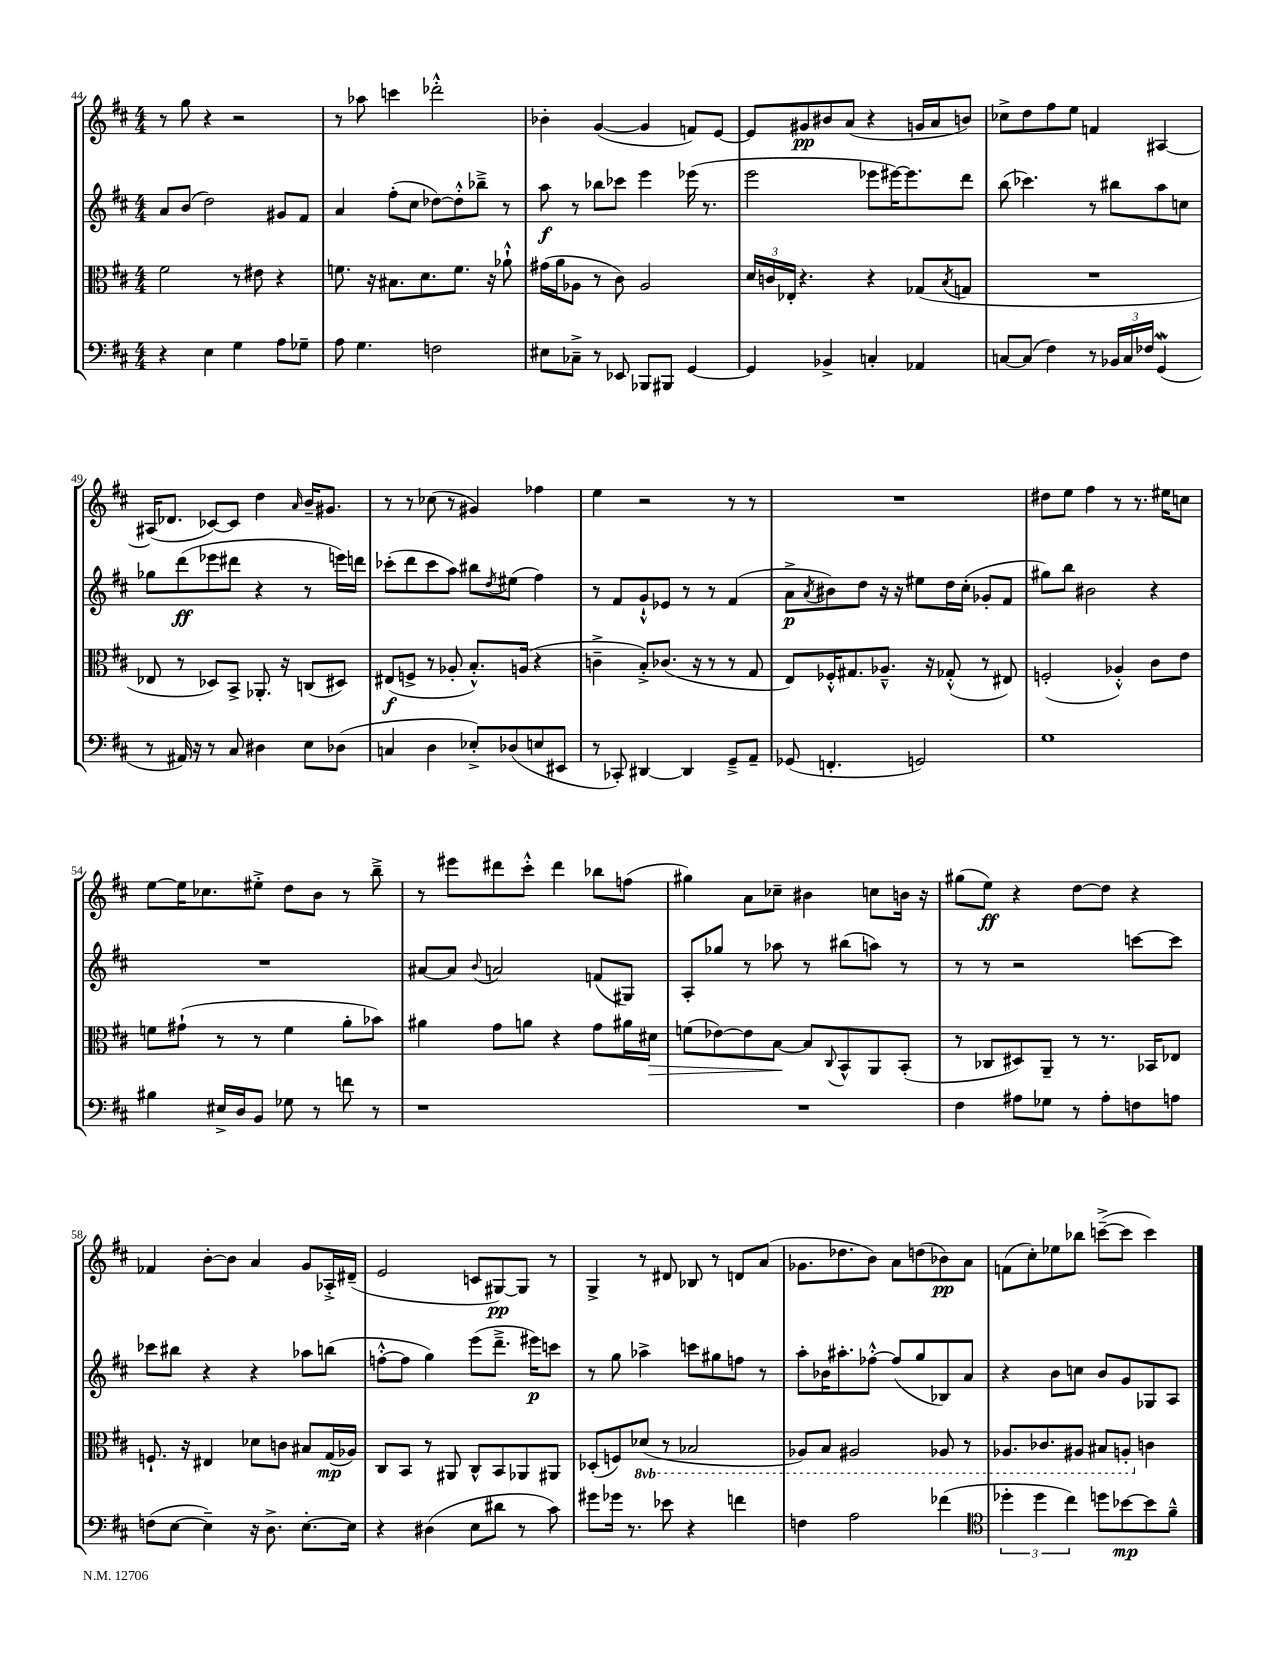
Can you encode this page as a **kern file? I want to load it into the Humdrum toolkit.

**kern	**dynam	**kern	**dynam	**kern	**dynam	**kern	**dynam
*part4	*part4	*part3	*part3	*part2	*part2	*part1	*part1
*staff4	*staff4	*staff3	*staff3	*staff2	*staff2	*staff1	*staff1
*clefF4	*	*clefC3	*	*clefG2	*	*clefG2	*
*k[f#c#]	*	*k[f#c#]	*	*k[f#c#]	*	*k[f#c#]	*
*M4/4	*	*M4/4	*	*M4/4	*	*M4/4	*
=44	=44	=44	=44	=44	=44	=44	=44
4r	.	2f#\	.	8a/L	.	8r	.
.	.	.	.	(8b/J	.	8gg\	.
4E\	.	.	.	2dd\)	.	4r	.
4G\	.	8r	.	.	.	2r	.
.	.	8e#X\	.	.	.	.	.
8A\L	.	4r	.	8g#X/L	.	.	.
8G-X~\J	.	.	.	8f#/J	.	.	.
=45	=45	=45	=45	=45	=45	=45	=45
8A\	.	8.fn\	.	4a/	.	8r	.
4.G\	.	.	.	.	.	8aa-X\	.
.	.	16r	.	.	.	.	.
.	.	8.B#X\L	.	(8ff#'\L	.	4cccn\	.
.	.	.	.	8cc#\J	.	.	.
.	.	8.d\	.	.	.	.	.
2Fn\	.	.	.	[8dd-X\L)	.	2ddd-X'^^\	.
.	.	8.f\J	.	8dd-'^^\]	.	.	.
.	.	.	.	8bb-X~^\J	.	.	.
.	.	16r	.	.	.	.	.
.	.	8a-X`^^\	.	8r	.	.	.
=46	=46	=46	=46	=46	=46	=46	=46
8E#X\L	.	(16g#X\LL	.	8aa\	f	4b-X'\	.
.	.	16a\J	.	.	.	.	.
8C-X~^\J	.	8A-X\J	.	8r	.	.	.
8r	.	8r	.	8bb-X\L	.	([4g/	.
8EE-X/	.	8c#\)	.	8ccc-X\J	.	.	.
8BBB-X/L	.	2A-/	.	4eee\	.	4g/]	.
8BBB#X/J	.	.	.	.	.	.	.
[4GG/	.	.	.	(16eee-X\	.	8fn/L)	.
.	.	.	.	8.r	.	.	.
.	.	.	.	.	.	[8e/J	.
=47	=47	=47	=47	=47	=47	=47	=47
4GG/]	.	24d/LL	.	2eee\	.	8e/L]	.
.	.	24cn/	.	.	.	.	.
.	.	24E-X'/JJ	.	.	.	.	.
.	.	4.r	.	.	.	8g#X/	pp
4BB-X^/	.	.	.	.	.	8b#X/	.
.	.	.	.	.	.	(8a/J	.
4Cn'/	.	4r	.	8eee-X\L	.	4r	.
.	.	.	.	[16eee#X\K)	.	.	.
.	.	.	.	8.eee#\]	.	.	.
4AA-X/	.	(8G-X/L	.	.	.	16gn/LL	.
.	.	.	.	.	.	16a/J	.
.	.	8qB/	.	.	.	.	.
.	.	8Gn/J	.	8ddd\J	.	8bn/J)	.
=48	=48	=48	=48	=48	=48	=48	=48
[8Cn/L	.	1r	.	(8bb\	.	8cc-X^\L	.
(8C/J]	.	.	.	4.ccc-X\)	.	8dd\	.
4F#\)	.	.	.	.	.	8ff#\	.
.	.	.	.	.	.	8ee\J	.
8r	.	.	.	8r	.	4fn/	.
24BB-X/LL	.	.	.	8bb#X\L	.	.	.
24C/	.	.	.	.	.	.	.
24F-X/JJ	.	.	.	.	.	.	.
(4GGw/	.	.	.	8aa\	.	[4A#X/	.
.	.	.	.	8ccn\J	.	.	.
!!LO:LB:g=z
=49	=49	=49	=49	=49	=49	=49	=49
8r	.	8E-X/	.	8gg-X\L	.	(16A#X/KL]	.
.	.	.	.	.	.	8.d-X/J	.
16AA#X/)	.	8r	.	(8ddd\	ff	.	.
16r	.	.	.	.	.	.	.
8r	.	8D-X/L)	.	8eee-X\	.	[8c-X/L)	.
8C#/	.	8BB^/J	.	8ddd#X\J	.	8c-/J]	.
4D#X\	.	8.AA-X'/	.	4r	.	4dd\	.
.	.	16r	.	.	.	.	.
.	.	.	.	.	.	16qqa/	.
8E\L	.	(8Cn/L	.	8r	.	16b~/KL	.
.	.	.	.	.	.	8.g#X/J	.
(8D-X\J	.	8D#X/J)	.	16eeen\LL)	.	.	.
.	.	.	.	16dddn\JJ	.	.	.
=50	=50	=50	=50	=50	=50	=50	=50
4Cn/	.	(8E#X/L	f	(8ccc-X'\L	.	8r	.
.	.	8Fn^/J	.	8ddd\	.	8r	.
4D\	.	8r	.	8ccc-\	.	(8cc-X\	.
.	.	8A-X'/	.	8aa\J)	.	8r	.
8E-X'^/L)	.	8.B'^^/L)	.	8bb#X\L	.	4g#X/)	.
.	.	.	.	8qdd/	.	.	.
(8D-X/	.	.	.	(8ee#X\J	.	.	.
.	.	(16An/Jk	.	.	.	.	.
8En/	.	4r	.	4ff#\)	.	4ff-X\	.
8EE#X/J	.	.	.	.	.	.	.
=51	=51	=51	=51	=51	=51	=51	=51
8r	.	4cn~^\	.	8r	.	4ee\	.
8CC-X'/)	.	.	.	8f#/L	.	.	.
[4DD#X/	.	8B'^/L)	.	8g`^^/	.	2r	.
.	.	(8.c-X/J	.	8e-X/J	.	.	.
4DD#/]	.	.	.	8r	.	.	.
.	.	16r	.	.	.	.	.
.	.	8r	.	8r	.	.	.
8GG~^/L	.	8r	.	(4f#/	.	8r	.
8AA~/J	.	8G/	.	.	.	8r	.
=52	=52	=52	=52	=52	=52	=52	=52
(8GG-X/	.	8E/L)	.	8a^\L	p	1r	.
.	.	.	.	8qa/	.	.	.
4.FFn'/	.	16F-X'^^/K	.	8b#X\)	.	.	.
.	.	8.G#X/	.	.	.	.	.
.	.	.	.	8dd\J	.	.	.
.	.	8.A-X~^^/J	.	16r	.	.	.
.	.	.	.	16r	.	.	.
2GGn/)	.	.	.	8ee#X\L	.	.	.
.	.	16r	.	.	.	.	.
.	.	(8G-X'^^/	.	16dd\L	.	.	.
.	.	.	.	(16cc#'\JJ	.	.	.
.	.	8r	.	8g-X'/L	.	.	.
.	.	8E#X/)	.	8f#/J	.	.	.
=53	=53	=53	=53	=53	=53	=53	=53
1G	.	(2Fn'/	.	8gg#X\L)	.	8dd#X\L	.
.	.	.	.	8bb\J	.	8ee\J	.
.	.	.	.	2b#X\	.	4ff#\	.
.	.	4A-X'^^/)	.	.	.	8r	.
.	.	.	.	.	.	8.r	.
.	.	8c#\L	.	4r	.	.	.
.	.	.	.	.	.	16ee#X\KL	.
.	.	8e\J	.	.	.	8ccn\J	.
!!LO:LB:g=z
=54	=54	=54	=54	=54	=54	=54	=54
4B#X\	.	8fn\L	.	1r	.	[8ee\L	.
.	.	(8g#X`\J	.	.	.	16ee\K]	.
.	.	.	.	.	.	8.cc-X\	.
16E#X^/LL	.	8r	.	.	.	.	.
16D/J	.	.	.	.	.	.	.
8BB/J	.	8r	.	.	.	8ee#X'^\J	.
8G-X\	.	4f\	.	.	.	8dd\L	.
8r	.	.	.	.	.	8b\J	.
8fn\	.	8a'\L	.	.	.	8r	.
8r	.	8b-X\J)	.	.	.	8bb~^\	.
=55	=55	=55	=55	=55	=55	=55	=55
1r	.	4a#X\	.	[8a#X/L	.	8r	.
.	.	.	.	8a#/J]	.	8eee#X\L	.
.	.	.	.	8qqb/	.	.	.
.	.	8g\L	.	2an/	.	8ddd#X\	.
.	.	8an\J	.	.	.	8ccc#'^^\J	.
.	.	4r	.	.	.	4ddd#\	.
.	.	8g\L	.	(8fn/L	.	8bb-X\L	.
.	.	16a#X\L	.	8G#X/J)	.	(8ffn\J	.
!	!	!	!LO:HP:b	!	!	!	!
.	.	16d#X\JJ	>	.	.	.	.
=56	=56	=56	=56	=56	=56	=56	=56
1r	.	(8fn\L	.	8A'/L	.	4gg#X\)	.
.	.	[8e-X\)	.	8gg-X/J	.	.	.
.	.	8e-\]	.	8r	.	8a\L	.
.	.	[8B\J	.	8aa-X\	.	8cc-X~\J	.
.	.	8B/L]	]	8r	.	4b#X\	.
.	.	8qqC#/	.	.	.	.	.
.	.	8BB^^/	.	(8bb#X\L	.	.	.
.	.	8AA/	.	8aan\J)	.	8ccn\L	.
.	.	(8BB'/J	.	8r	.	16bn\Jk	.
.	.	.	.	.	.	16r	.
=57	=57	=57	=57	=57	=57	=57	=57
4F#\	.	8r	.	8r	.	(8gg#X\L	.
.	.	8C-X/L	.	8r	.	8ee\J)	ff
8A#X\L	.	8D#X/)	.	2r	.	4r	.
8G-X\J	.	8AA~/J	.	.	.	.	.
8r	.	8r	.	.	.	[8dd\L	.
8A#'\L	.	8.r	.	.	.	8dd\J]	.
8Fn\	.	.	.	[8cccn\L	.	4r	.
.	.	16BB-X/KL	.	.	.	.	.
8An\J	.	8E-X/J	.	8ccc\J]	.	.	.
!!LO:LB:g=z
=58	=58	=58	=58	=58	=58	=58	=58
(8Fn\L	.	8.Fn`/	.	8ccc-X\L	.	4f-X/	.
[8E\J	.	.	.	8bb#X\J	.	.	.
.	.	16r	.	.	.	.	.
4E~\])	.	4E#X/	.	4r	.	[8b'\L	.
.	.	.	.	.	.	8b\J]	.
16r	.	8d-X\L	.	4r	.	4a/	.
8.D^\	.	.	.	.	.	.	.
.	.	8cn\J	.	.	.	.	.
[8.E'\L	.	8B#X/L	.	8aa-X\L	.	8g/L	.
.	.	(16G/L	mp	(8bbn\J	.	16A-X'^/L	.
16E\Jk]	.	16A-X/JJ)	.	.	.	(16d#X~/JJ	.
=59	=59	=59	=59	=59	=59	=59	=59
4r	.	8C#/L	.	[8ffn'^^\L	.	2e/	.
.	.	8BB/J	.	8ff\J]	.	.	.
(4D#X\	.	8r	.	4gg\)	.	.	.
.	.	8AA#X/	.	.	.	.	.
8E\L	.	8C#^^/L	.	(8eee\L	.	8cn/L	.
8d#X\J	.	8BB/	.	8.ddd~^\J	.	[8G#X/)	pp
8r	.	8AA-X/	.	.	.	8G#/J]	.
.	.	.	.	16eee#X\KL)	p	.	.
8c#\)	.	8AA#X/J	.	8cccn\J	.	8r	.
=60	=60	=60	=60	=60	=60	=60	=60
8g#X\L	.	(8D-X'/L	.	8r	.	4G^/	.
16g-X\Jk	.	8Fn/)	.	8gg\	.	.	.
8.r	.	.	.	.	.	.	.
*	*	*8ba	*	*	*	*	*
.	.	(8D-X/J	.	4aa-X^\	.	8r	.
8e-X\	.	8r	.	.	.	8d#X/	.
4r	.	2BB-X/	.	8cccn\L	.	8B-X/	.
.	.	.	.	8gg#X\	.	8r	.
4fn\	.	.	.	8ffn\J	.	8dn/L	.
.	.	.	.	8r	.	(8a/J	.
=61	=61	=61	=61	=61	=61	=61	=61
4Fn\	.	8AA-X/L)	.	8aa'\L	.	8.g-X\L	.
.	.	8BB/J	.	16b-X\K	.	.	.
.	.	.	.	8.aa#X'\	.	8.dd-X\	.
2A\	.	2AA#X/	.	.	.	.	.
.	.	.	.	[8ff-X'^^\J	.	8b\J)	.
.	.	.	.	(8ff-/L]	.	8a\L	.
.	.	.	.	8gg/	.	(8ddn\	.
(4f-X\	.	8AA-X/	.	8B-X/)	.	8b-X\)	pp
.	.	8r	.	8a/J	.	8a\J	.
=62	=62	=62	=62	=62	=62	=62	=62
*clefC4	*	*	*	*	*	*	*
6dd-X'\	.	8.AA-X/L	.	4r	.	(8fn\L	.
.	.	.	.	.	.	8cc#'\)	.
6dd-\	.	.	.	.	.	.	.
.	.	8.C-X/	.	.	.	.	.
.	.	.	.	8b\L	.	8ee-X\	.
6cc#\)	.	.	.	.	.	.	.
.	.	8AA#X/J	.	8ccn\J	.	8bb-X\J	.
8ddn\L	.	8BB#X/L	.	8b/L	.	([8cccn~^\L	.
[8b-X\	mp	8AAn'/J	.	8g/	.	8ccc\J]	.
*	*	*X8ba	*	*	*	*	*
8b-\]	.	4cn\	.	8G-X/	.	4ccc\)	.
8f#~^^\J	.	.	.	8A/J	.	.	.
==	==	==	==	==	==	==	==
*-	*-	*-	*-	*-	*-	*-	*-
